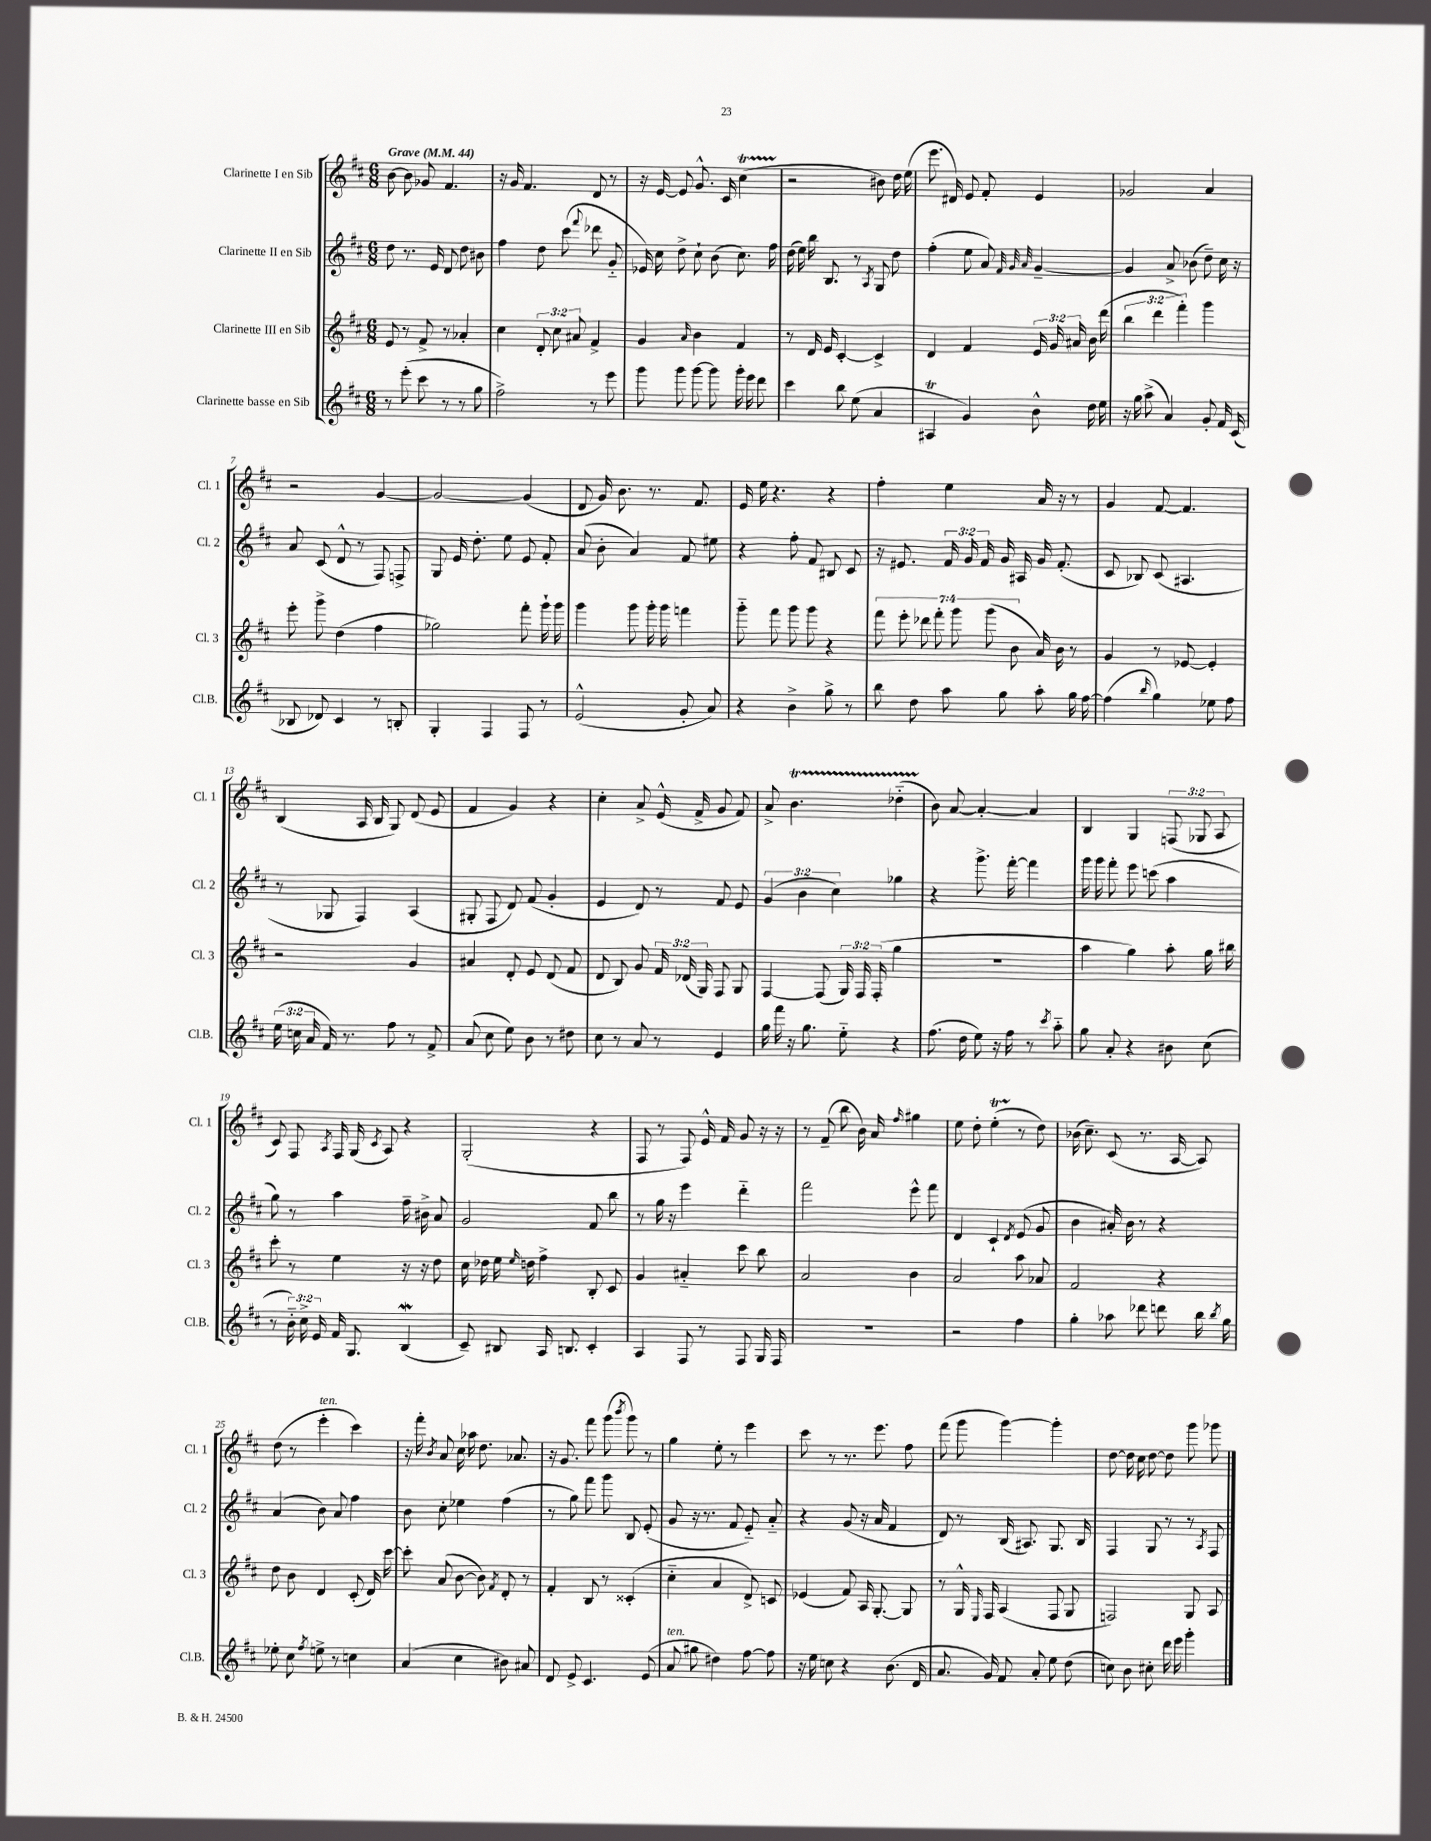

**kern	**kern	**kern	**kern
*staff4	*staff3	*staff2	*staff1
*clefG2	*clefG2	*clefG2	*clefG2
*k[f#c#]	*k[f#c#]	*k[f#c#]	*k[f#c#]
*M6/8	*M6/8	*M6/8	*M6/8
*MM44	*MM44	*MM44	*MM44
8r	8e/	8dd\	[8b\
(8eee'\	8r	8.r	8b\]
8ccc#\	8f#^/	.	8g-/
.	.	16e/	.
8r	8r	8d/	4.f#/
8r	4a-'/	8dd\	.
8gg\	.	8b#\	.
=	=	=	=
2ff#^\)	4cc#\	4ff#\	16r
.	.	.	16g/
.	.	.	4.f#/
.	12d'/	8dd\	.
.	12cc#\	.	.
.	.	(8ccc#\	.
.	12a#/	.	.
.	.	8qqfff#/	.
8r	4f#^/	8ddd-\	8d/
8eee\	.	8g'~/	8r
=	=	=	=
8ggg\	4g/	16e-/)	16r
.	.	16cc#\	[16e/
8ggg\	.	8dd^\	8e/]
.	16qqa/	.	.
[8ggg\	4b\	8cc#`\	8.g^^/
8ggg\]	.	(8b\	.
.	.	.	16c#/
16ggg'\	4f#/	8.cc#\)	(4cc#\
16eee\	.	.	.
8ddd\	.	.	.
.	.	16ff#\	.
=	=	=	=
4ccc#\	8r	(16dd\	2r
.	.	16ee\)	.
.	16d/	16bb\	.
.	16e/	8.B/	.
8bb\	[4c#'/	.	.
(8ee\	.	8r	.
.	.	8qA/	.
4a/	4c#^/]	8G/	8b#\)
.	.	8dd\	16dd\
.	.	.	(16ee\
=	=	=	=
4A#/	4d/	(4ff#'\	8.eee\
.	.	.	16d#/)
4g/)	4f#/	8ee\	8e/
.	.	8a/)	8f#'/
.	.	32qqf#/	.
.	.	32qqg/	.
.	.	32qqa/	.
8b^^\	24e/	[4g~/	4e/
.	24g/	.	.
.	24a#/	.	.
16dd\	16b\	.	.
16ee\	(16ddd\	.	.
=	=	=	=
16r	6bb\	4g/]	2g-/
16gg\	.	.	.
(8aa^\	.	.	.
.	6ddd\	.	.
4a/)	.	8a^/	.
.	6fff#'\)	.	.
.	.	(8b-\	.
8g'/	4ggg\	8dd~\)	4a/
16f#/	.	16cc#\	.
(16c#/	.	16r	.
=	=	=	=
8B-/	8eee'\	8a/	2r
8d-/)	8ggg^\	(8c#/	.
4c#/	(4dd\	8d^^/	.
.	.	8r	.
8r	4ff#\	8F#/)	[4g/
8B'/	.	8F^/	.
=	=	=	=
4G'/	2gg-\)	8G/	2g/_
.	.	16e/	.
.	.	8.dd'\	.
4F#/	.	.	.
.	.	8ee\	.
8F#/	8fff#'\	8e/	(4g/]
8r	16ggg`\	8f#'/	.
.	16ggg\	.	.
=	=	=	=
(2e^^/	4ggg\	(8a/	8d/
.	.	8b'\	16g/)
.	.	.	8.b\
.	8ggg\	4a/)	.
.	16ggg'\	.	8.r
.	16ggg\	.	.
8g'/	4fff\	8f#/	.
.	.	.	8.f#/
8a/)	.	8ee#\	.
=	=	=	=
4r	8ggg'~\	4r	16e/
.	.	.	16ee\
.	8fff#\	.	4.r
4b^\	8ggg\	8ff#'\	.
.	8ggg\	8f#/	.
8gg^\	4r	8B#/	4r
8r	.	8c#/	.
=	=	=	=
8bb\	14fff#\	16r	4ff#'\
.	.	8.e#/	.
.	14eee'\	.	.
8dd\	.	.	.
.	14ddd-\	.	.
.	14fff#'\	.	.
8aa\	.	24f#/	4ee\
.	14ggg\	.	.
.	.	24g/	.
.	.	24f#/	.
.	(14ggg\	.	.
8gg\	.	16g/	.
.	14b\	.	.
.	.	16A#/	.
8aa'\	16a/)	16g/	16a/
.	16b\	(8.f#'/	16r
16gg\	8r	.	8r
[16ff#\	.	.	.
=	=	=	=
(4ff#\]	4g/	8c#/	4g/
.	.	8B-/)	.
16qqbb/	.	.	.
4gg\)	8r	(8c#/	[8f#/
.	[8e-/	4.A#/	4.f#/]
8ee-\	4e-'/]	.	.
8ff#\	.	.	.
=	=	=	=
(24ee\	2r	8r	(4B/
24cc\	.	.	.
24a/	.	.	.
16f#/)	.	8G-/	.
8.r	.	.	.
.	.	4F#/)	16A/
.	.	.	16B/
8ff#\	.	.	8G/)
8r	4g/	(4A/	(8d/
8f#^/	.	.	8e/
=	=	=	=
(8a/	4a#/	8G#'/	4f#/
8cc#\	.	8F#/	.
8ee\)	8d'/	8d/)	4g/)
8b\	8e/	(8f#/	.
8r	(8d/	4g'/	4r
8dd#\	8f#/	.	.
=	=	=	=
8cc#\	8d/	4e/	4cc#'\
8r	8B/)	.	.
8a/	8g/	8d/)	8a^/
8r	24f#/	8r	(16e^^/
.	(24d-/	.	.
.	.	.	16f#^/
.	24G/)	.	.
4e/	8F#/	8f#/	8g/
.	8G/	8e/	8f#/)
=	=	=	=
16gg\	[4F#/	(6g/	8a^/
16fff#\	.	.	.
16r	.	.	4.b\
.	.	6b\	.
8.gg\	.	.	.
.	(8F#/]	.	.
.	.	6cc#\)	.
8ee'~\	24G/)	.	.
.	24F#/	.	.
.	(24F#'/	.	.
4r	4gg\	4gg-\	(4dd-'~\
=	=	=	=
(8.ff#\	2.r	4r	8b\)
.	.	.	[8a/
16dd\	.	.	.
8ee\)	.	8.ggg^\	4a'/_
16r	.	.	.
16ff#\	.	[16fff#'\	.
8r	.	4fff#\]	4a/]
8qccc#/	.	.	.
8aa'~\	.	.	.
=	=	=	=
8gg\	4aa\	16ggg\	4B/
.	.	16ggg\	.
8a'/	.	8fff#'\	.
4r	4gg\)	8eee\	4G/
.	.	(8ccc\	.
8b#\	8aa'\	4aa\	(12F/
.	.	.	12G-/
(8cc#\	16gg\	.	.
.	.	.	12A/
.	16bb#\	.	.
=	=	=	=
8r	8ccc#'\	8gg\)	8c#/)
24b'~\)	8r	8r	8F#/
24cc#^\	.	.	.
24e/	.	.	.
.	.	.	8qA/
16f#/	4ee\	4aa\	16F#/
8.G/	.	.	(16G/
.	.	.	8qc#/
.	.	.	8A/)
(4B/	16r	16ff#~\	4r
.	16r	16b#^\	.
.	8dd\	8a/	.
=	=	=	=
8c#~/)	16cc#\	2g/	(2G'/
.	16dd-\	.	.
8B#/	16ee\	.	.
.	16qqee/	.	.
.	16dd\	.	.
16A/	4ff#^\	.	.
8.B/	.	.	.
4c#'/	8B'/	8f#/	4r
.	8c#/	8bb\	.
=	=	=	=
4A/	4g/	8r	8F#/
.	.	16gg\	8r
.	.	16r	.
8F#/	4a#'~/	4eee\	8F#/)
8r	.	.	16e^^/
.	.	.	16f#/
8F#/	8ccc#\	4ddd'~\	8g/
16G/	8bb\	.	16r
16F#/	.	.	16r
=	=	=	=
2.r	2a/	2fff#\	8r
.	.	.	(8f#~/
.	.	.	8bb\
.	.	.	16b\)
.	.	.	16a/
.	.	.	16qqff#/
.	4b\	8eee^^\	4gg#\
.	.	8fff#\	.
=	=	=	=
2r	2a/	4d/	8ee\
.	.	.	8dd'\
.	.	4c#`/	(4ee'\
.	.	8qd/	.
4ff#\	8aa\	(8e/	8r
.	8a-/	8g/	8dd\)
=	=	=	=
4gg'\	2f#/	4b\	(16b-\
.	.	.	8.cc#~\)
8aa-\	.	16a#'/)	(8c#/
.	.	16b\	.
8ddd-\	.	8r	8.r
8ddd\	4r	4r	.
.	.	.	[16A/
16bb\	.	.	8A/])
8qbb/	.	.	.
16gg\	.	.	.
=	=	=	=
8ee-'\	8dd\	(4a/	(8dd\
8cc#\	8b\	.	8r
8qff#/	.	.	.
8ee^\	4d/	8b\)	4eee'\
8r	.	8a/	.
4cc\	(8c#'/	4ff#\	4ccc#\)
.	16d/)	.	.
.	[16ccc#\	.	.
=	=	=	=
(4a/	8ccc#'\]	8b\	16r
.	.	.	16fff#'\
.	.	.	8qb/
.	(8a/	8cc#'\	8a/
4cc#\	[8b\	4ee-\	16cc#\
.	.	.	16aa-\
.	8b\])	.	8.dd\
.	8qf#/	.	.
8b#\)	8d'/	(4ff#\	.
.	.	.	8.a-/
8a#/	8r	.	.
=	=	=	=
8d/	4f#'/	8r	16r
.	.	.	8.g/
8e^/	.	8gg\)	.
4.c#/	8B/	8fff#\	8fff#\
.	8r	8ggg\	(8ggg\
.	.	.	8qbbb/
.	(4c##'/	8B/	8ggg\)
(8e/	.	(8e'/	8r
=	=	=	=
8a/	4cc#'~\	8g/	4gg\
8gg#\	.	16r	.
.	.	8.r	.
4dd#\)	4a/	.	8ee'\
.	.	8f#/	8r
[8ff#\	8d^/)	8e'~/)	4eee\
8ff#\]	8c/	8a'~/	.
=	=	=	=
16r	(4e-/	4r	8ccc#\
16ee\	.	.	.
8cc\	.	.	8r
4r	8f#/)	(8g/	8.r
.	16A/	16r	.
.	[8.G'/	16a/	8.eee\
(8.b\	.	4f#/	.
.	8G/]	.	8ff#\
16d/	.	.	.
=	=	=	=
8.a/	8r	8d/)	(8fff#\
.	16G^^/	8r	8ggg\
.	16qqE/	.	.
16g/)	16F#/	.	.
8f#/	(4A/	(16B/	[4ggg\)
.	.	8.A#/)	.
8a'/	.	.	.
8ee\	8F#/	8.G/	4ggg'\]
(8dd\	8G/	.	.
.	.	16B/	.
=	=	=	=
8cc\)	2F/)	4F#/	[8dd\
8b\	.	.	16dd\]
.	.	.	16cc#\
8cc#'\	.	8G/	[8dd\
16ddd\	.	8r	8dd\]
16eee\	.	.	.
4ggg'\	8G/	8r	8ggg\
.	.	8qA/	.
.	8A/	8F#/	8ggg-\
==	==	==	==
*-	*-	*-	*-
